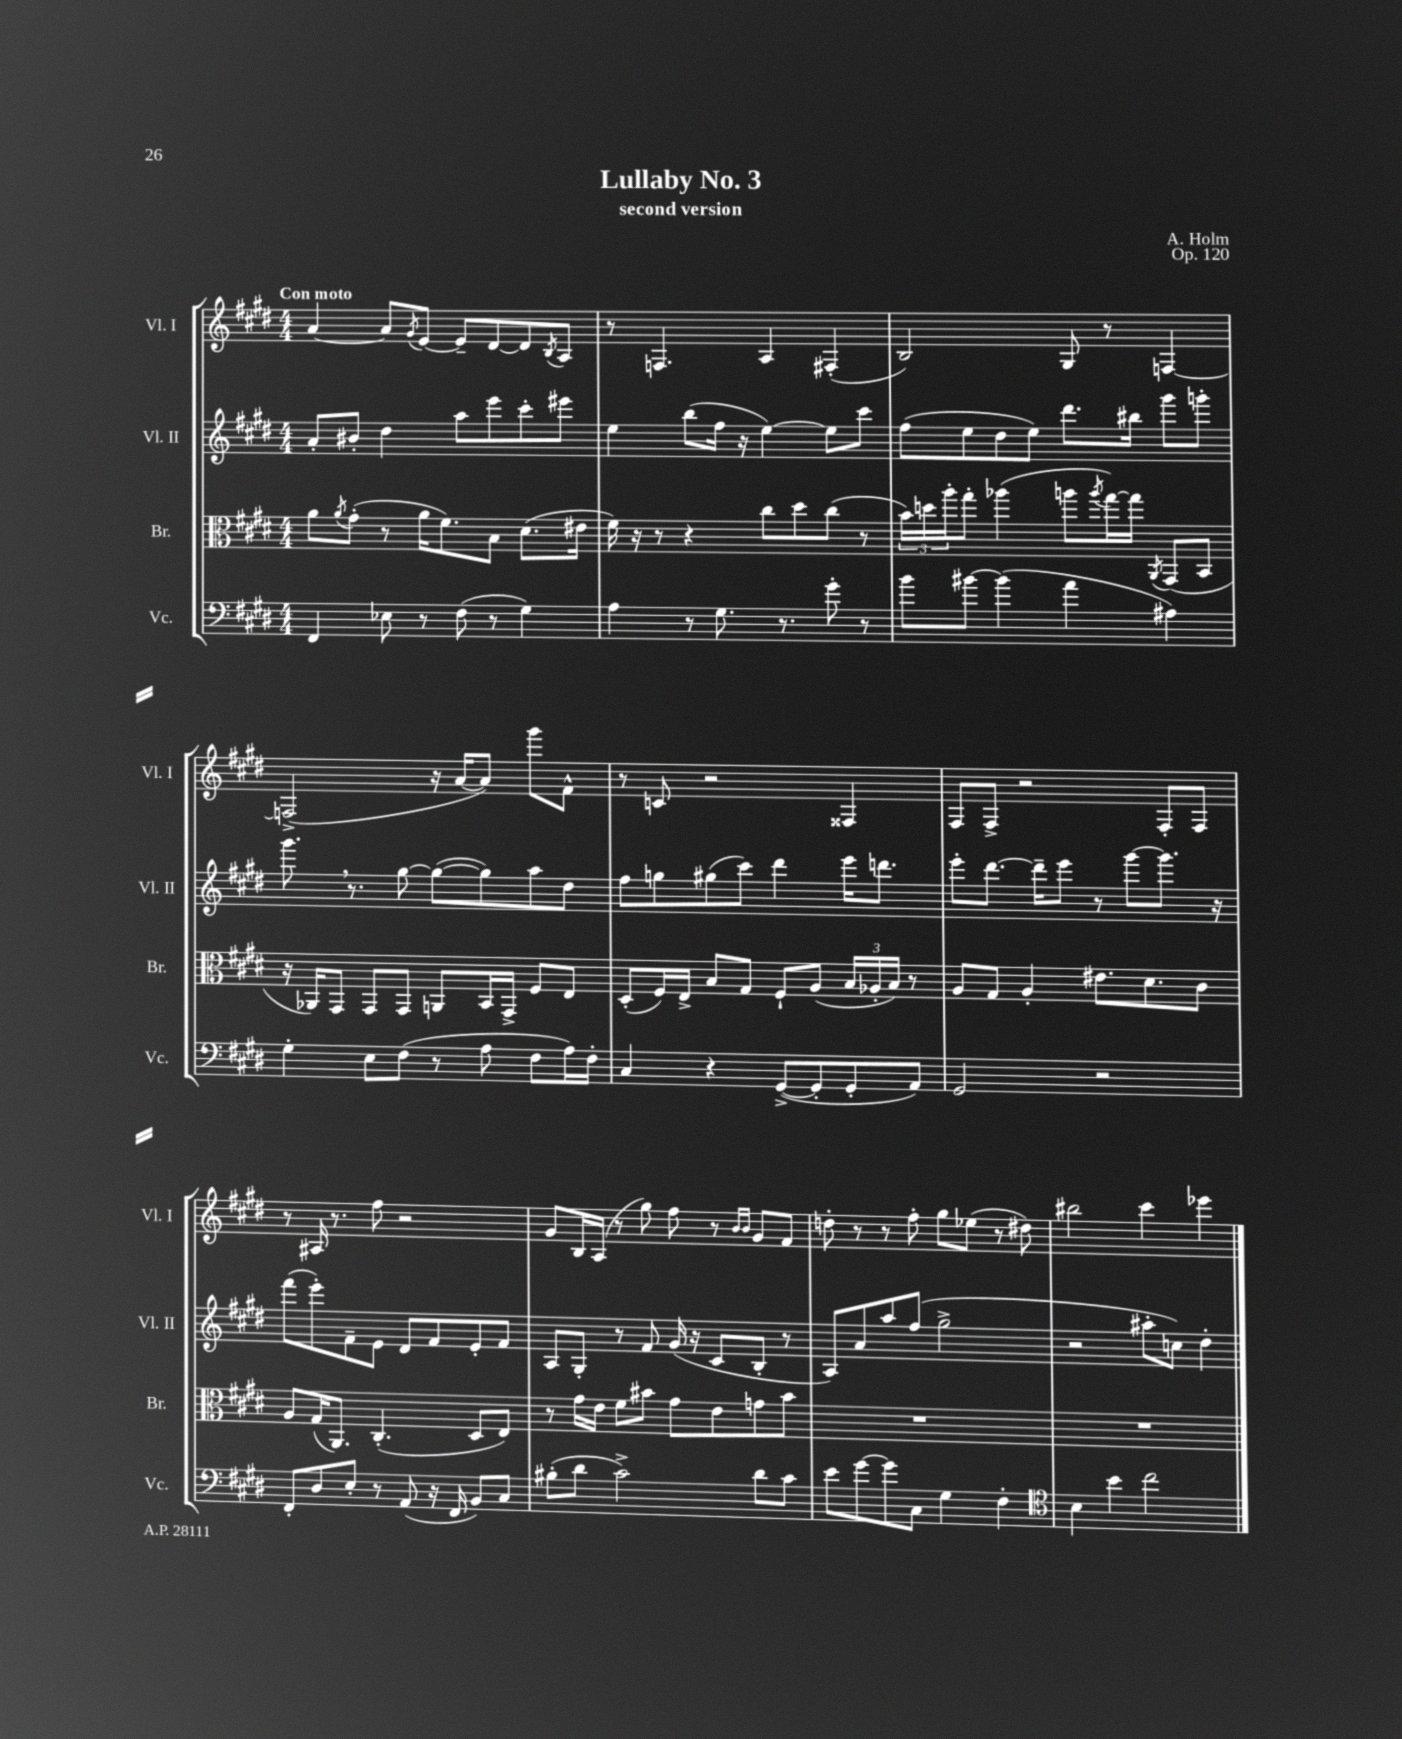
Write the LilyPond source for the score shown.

\header { title = "Lullaby No. 3" composer = "A. Holm" subtitle = "second version" opus = "Op. 120" }
<<
\new StaffGroup <<
\new Staff = "s0" \with { instrumentName = "Vl. I" shortInstrumentName = "Vl. I" } {
    \clef treble \key e \major \numericTimeSignature \time 4/4 \tempo "Con moto"
    a'4~ a'8 \acciaccatura { gis'8 } e'8~ e'8-- dis'8~ dis'8 \acciaccatura { b8 } a8 |
    r8 f4. a4 fis4-.( |
    b2) gis8 r8 f4~ |
    f2->( r16 a'16~ a'8) gis'''8 fis'8-^ |
    r8 c'8 r2 fisis4 |
    fis8 fis8-> r2 fis8-. fis8 |
    r8 ais16 r8. fis''8 r2 |
    gis'8 b16 a16( r8 gis''8) fis''8 r8 \grace { b'16 b'16 } gis'8 fis'8 |
    d''8-. r8 r8 fis''8-. gis''8 ees''8( r8 dis''8) |
    bis''2 cis'''4 ees'''4 \bar "|." |
}
\new Staff = "s1" \with { instrumentName = "Vl. II" shortInstrumentName = "Vl. II" } {
    \clef treble \key e \major \numericTimeSignature \time 4/4
    a'8-. bis'8-. dis''4 a''8 e'''8 cis'''8-. eis'''8 |
    e''4 b''8( fis''16 r16 e''4~) e''8 cis'''8 |
    fis''8( e''8 dis''8 e''8) dis'''8. bis''16 gis'''8 g'''8-. |
    gis'''8. \breathe r8. gis''8~ gis''8~( gis''8) a''8 dis''8 |
    fis''8 g''8 gis''8( cis'''8) dis'''4 e'''16 d'''8. |
    e'''8-. dis'''8.~ dis'''16-- e'''8 r8 gis'''8~ gis'''8. r16 |
    fis'''8( e'''8-.) fis'8-- e'8 dis'8 fis'8 e'8-. fis'8 |
    a8 gis8-. r8 fis'8 gis'16( r16 cis'8 b8-. r8 |
    a8) a'8 a''8 fis''8( gis''2-> |
    r2 ais''8-. c''8) dis''4-. \bar "|." |
}
\new Staff = "s2" \with { instrumentName = "Br." shortInstrumentName = "Br." } {
    \clef alto \key e \major \numericTimeSignature \time 4/4
    a'8 \acciaccatura { a'8 } gis'8-.( r8 a'16 fis'8.) b8 dis'8.( eis'16 |
    fis'16) r16 r8 r4 cis''8 dis''8 cis''8( r8 |
    \tuplet 3/2 { b'16) d''16 a''16-. } gis''8-. aes''4( a''8 \acciaccatura { a''8 } gis''16~) gis''16 \acciaccatura { a,8 } gis,8( b,8 |
    r16 aes,16) gis,8 gis,8 gis,8 a,8 b,16 gis,16-> fis8 e8 |
    dis8-.( fis16) e16-> b8 gis8 fis8-! a8( \tuplet 3/2 { b16 aes16-. b16) } r8 |
    a8 gis8 a4-. eis'8. dis'8. cis'8 |
    a8 gis16( a,8.) cis4.-.( dis8 e8) |
    r8 gis'16 e'16 fis'8 bis'8 gis'8 e'8 g'8 bis'8 |
    R1 |
    R1 \bar "|." |
}
\new Staff = "s3" \with { instrumentName = "Vc." shortInstrumentName = "Vc." } {
    \clef bass \key e \major \numericTimeSignature \time 4/4
    fis,4 ees8 r8 fis8( r8 gis4) |
    a4 r8 gis8. r8. gis'8-. r8 |
    b'8 bis'8~ bis'4( a'4 ais4) |
    gis4-. e8 fis8( r8 a8 fis8 a16) fis16-. |
    cis4 r4 gis,8~->( gis,8-. gis,8-. a,8) |
    gis,2 r2 |
    fis,8-. dis8 e8-. r8 a,8( r16 fis,16 b,8) cis8 |
    bis8-.( dis'8 cis'2->) dis'8 cis'8 |
    e'8 gis'8~ gis'8 cis8 gis4 fis4-. |
    \clef tenor b4 b'4 cis''2 \bar "|." |
}
>>
>>
\layout { \context { \Score \remove "Bar_number_engraver" } }
